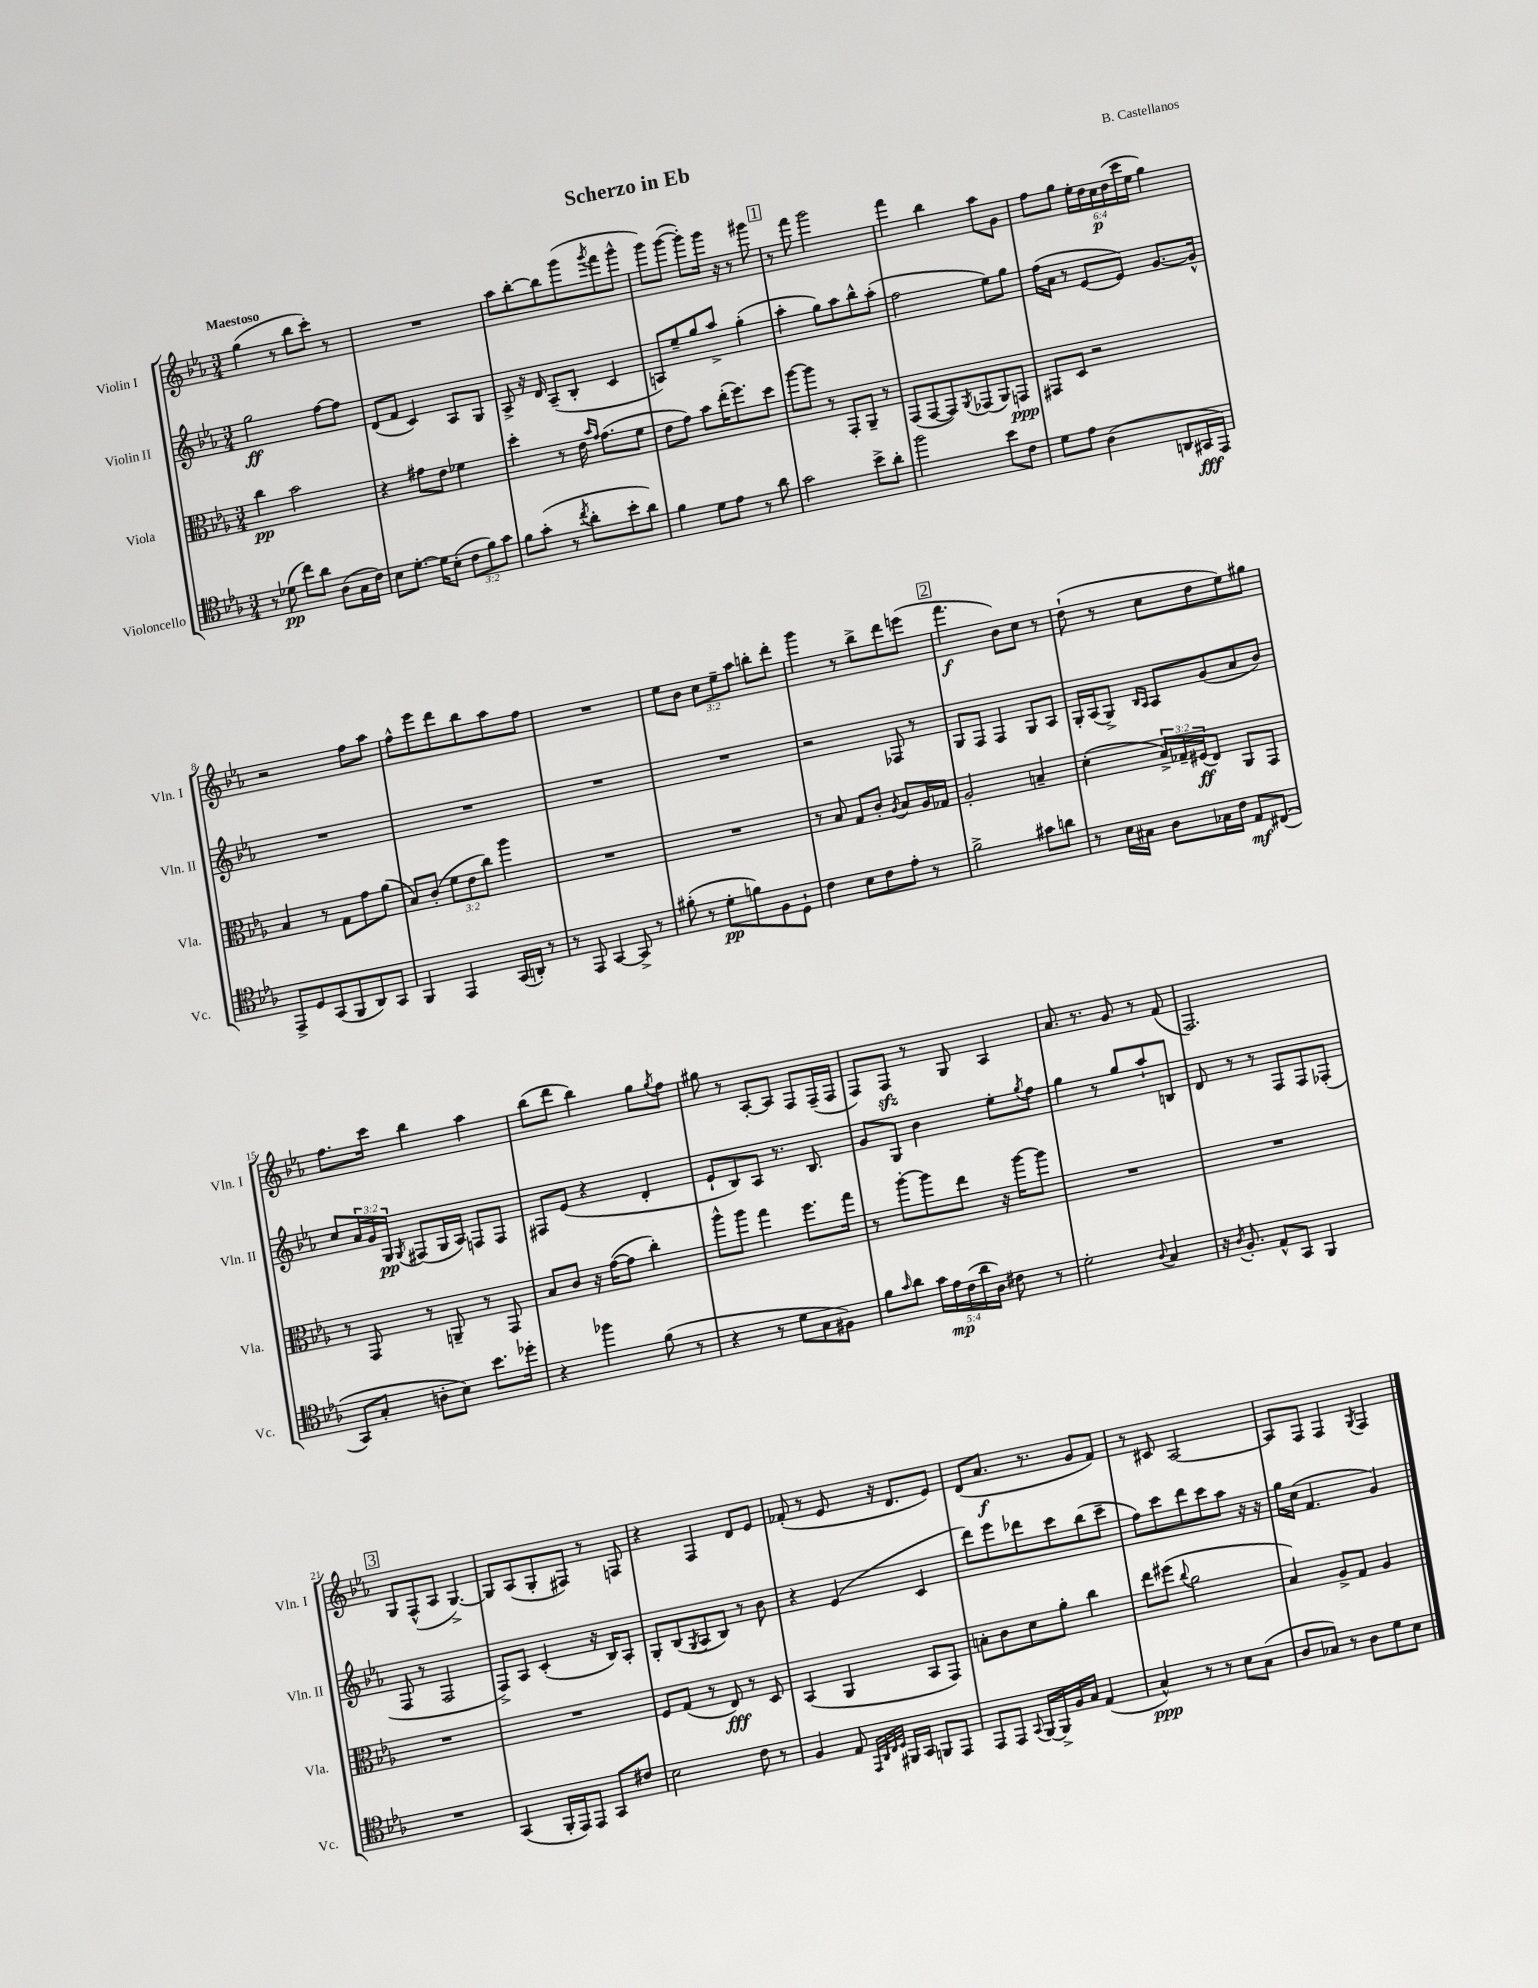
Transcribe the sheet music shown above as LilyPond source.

\header { title = "Scherzo in Eb" composer = "B. Castellanos" }
<<
\new StaffGroup <<
\new Staff = "s0" \with { instrumentName = "Violin I" shortInstrumentName = "Vln. I" } {
    \clef treble \key ees \major \numericTimeSignature \time 3/4 \override Staff.TupletNumber.text = #tuplet-number::calc-fraction-text \tempo "Maestoso"
    g''4( r8 bes''8 c'''8-.) r8 |
    R2. |
    aes''8 bes''8~-. bes''8 g'''8( \acciaccatura { g'''8 } f'''8 g'''8-^ |
    g'''8) g'''8~( g'''8-.) g'''16 r16 r8 gis'''8 |
    \mark \markup { \box "1" } r8 f'''8 g'''2 |
    f'''4 bes''4 aes''8 g'8 |
    f''8 g''8 \tuplet 6/4 { ees''16-. d''16 c''16\p d''16( c'''16 ees''16 } g''4) |
    r2 f''8 aes''8 |
    f''8-^ ees'''8 d'''8 bes''8 aes''8 f''8 |
    R2. |
    ees''8 bes'8 \tuplet 3/2 { c''8 ees''8-- aes''8 } b''8-. d'''8-. |
    g'''4 r8 bes''8-> d'''8 e'''8( |
    \mark \markup { \box "2" } f'''4.\f bes'8) c''8 r8 |
    d''8-!( r8 c''8 d''8 ees''8) gis''8 |
    f''8. c'''16 bes''4 aes''4 |
    bes''8( d'''8 bes''4) g''8 \acciaccatura { g''8 } f''8 |
    gis''8 r8 aes8~-. aes8 f8 f16--( f16 |
    f8) f8\sfz r8 g8 aes4 |
    aes'8. r8. g'8 r8 f'8( |
    f2.) |
    \mark \markup { \box "3" } g8 f8-^( aes8 g4.~->) |
    g8 aes8( g8-. fis8) r8 f8 |
    r4 f4 d'8 ees'8 |
    fes'8-.( r8 ees'8 r16 d'8. ees'8) |
    d'8( aes'8.\f r8. g'8 f'8) |
    r8 cis'8 aes2~ |
    aes8 f8 f4 \acciaccatura { g8 } f4 \bar "|." |
}
\new Staff = "s1" \with { instrumentName = "Violin II" shortInstrumentName = "Vln. II" } {
    \clef treble \key ees \major \numericTimeSignature \time 3/4 \override Staff.TupletNumber.text = #tuplet-number::calc-fraction-text
    g''2\ff f''8~ f''8 |
    d'8( f'8 c'4) aes8 g8 |
    aes8-> r16 d'16 aes8--( bes8-. c'4 |
    a8) ees''8-- g''8 aes''8-> g''4-.( |
    \mark \markup { \box "1" } aes''4-. g''8) aes''8 bes''8-^ aes''8-.( |
    f''2 ees''8) g''8 |
    f''16( aes'16 r8 ees'8~ ees'8) g'8.~ g'16-^ |
    R2. |
    R2. |
    R2. |
    R2. |
    r2 fes8 r8 |
    \mark \markup { \box "2" } g8 f8 f4 g8 aes8 |
    g16-. aes16( g8->) \grace { bes16 aes16 } aes8 g'8( aes'8 bes'8) |
    c''8 \tuplet 3/2 { aes'16 g'16 g16\pp } \acciaccatura { g8 } fis8( g16 aes16) f8 f8 |
    fis8 ees'8( r4 d'4-. |
    ees'8-! bes8) aes8 r8. bes8. |
    g'8 g8 bes'4 ees''8-. \acciaccatura { g''8 } f''8 |
    g''4 r8 g''8 aes''8-! b8 |
    d'8 r8 r8 f8 f8 fes8-.( |
    \mark \markup { \box "3" } f8 r8 f2 |
    f8->) aes8 c'4-.( r16 bes16) aes8-. |
    g8-. bes8( \acciaccatura { g8 } aes8 bes8) r8 bes'8 |
    r4 ees'4( c'4 |
    d'''8) ees'''8 des'''8 c'''8 bes''8( c'''8-- |
    f''8) c'''8 d'''8 c'''8 aes''8 r16 r16 |
    g''16 c''16( f'4. g'4) \bar "|." |
}
\new Staff = "s2" \with { instrumentName = "Viola" shortInstrumentName = "Vla." } {
    \clef alto \key ees \major \numericTimeSignature \time 3/4 \override Staff.TupletNumber.text = #tuplet-number::calc-fraction-text
    c''4\pp bes'2 |
    r4 gis'8 ees'8 fes'4 |
    d''4-. r8 ees'16 \grace { bes'16 g'16 } g'8.( f'8 |
    ees'8 g'8) bes'8 ees''16-.( f''8.) d''8 |
    \mark \markup { \box "1" } aes''8~ aes''8 r8 g,8-. aes,8-- r8 |
    g,8( g,8~ g,8) \acciaccatura { aes,8 } ges,8( aes,8) g,8\ppp |
    gis,8 d8 r2 |
    bes4 r8 g8 g'8 aes'8( |
    bes8) c'8-.( \tuplet 3/2 { f'8 ees'8 c''8) } aes''4 |
    R2. |
    R2. |
    r8 bes8 g8 c'8-. \acciaccatura { aes8 } bes8 aes16 ges16 |
    \mark \markup { \box "2" } aes2-. b4-- |
    d'4-.( \tuplet 3/2 { bes16->) ges16-- fis16\ff( } ees8) aes,8 g,8 |
    r8 g,8 r8 a,8-- r8 g,8 |
    bes8 c'8 r16 g'16~( g'8 c''4-.) |
    aes''8-^ aes''8 g''4 f''8. g''16 |
    r8 aes''8~-. aes''8 ees''8 r16 aes''16~ aes''8 |
    R2. |
    R2. |
    \mark \markup { \box "3" } R2. |
    R2. |
    f8 g8( r8 ees8\fff) r8 d8 |
    bes,4( aes,4 bes,8 g,8) |
    b8-. c'8 d'8 aes'8-. c''4 |
    ees''8 fis''8( \appoggiatura { c''8 } aes'2 |
    bes4) aes8-> g8 aes4 \bar "|." |
}
\new Staff = "s3" \with { instrumentName = "Violoncello" shortInstrumentName = "Vc." } {
    \clef tenor \key ees \major \numericTimeSignature \time 3/4 \override Staff.TupletNumber.text = #tuplet-number::calc-fraction-text
    r8 des'8\pp( c''8) aes'8 aes8( g16 c'16) |
    bes8 d'8.~-. d'16 bes8-.( \tuplet 3/2 { c'8 f'8) g'8 } |
    f'8 g'8-.( r8 \acciaccatura { c''8 } aes'8-. bes'8-. aes'8) |
    f'4 d'8 ees'8 r8 aes'8 |
    \mark \markup { \box "1" } g'2 bes'8-> aes'8-. |
    f''2 bes'8 c'8 |
    d'8 ees'8 aes4( a,8 gis,16\fff ees,16) |
    ees,8-> d8 g,8( f,8 aes,8) g,8 |
    f,4 ees,4 g,16( a,16-.) r8 |
    r8 ees,8 g,4~ g,8-> r8 |
    fis'8-.( r8 d'8-.\pp f'8) f8 d8-! |
    c'4 bes8 c'8 ees'8-. r8 |
    \mark \markup { \box "2" } f'2-> gis'8 a'8 |
    r8 bes16 gis16 aes8 ges16 c'16 ees8\mf cis8(\( |
    g,8) g8-. a8-. bes8\) bes'8. des''16-. |
    r4 fes''4 f'8( r8 |
    r4 r8 d'8 g8 fis8) |
    f'8 \grace { g'16 } aes'8 \tuplet 5/4 { g'16 ees'16\mp c'16( aes'16 aes16) } cis'8 r8 |
    d'2-. \appoggiatura { aes8 } g4 |
    r16 \acciaccatura { aes8 } f8.-. ees8-^ g,8 f,4 |
    \mark \markup { \box "3" } R2. |
    g,4( f,16-. ees,16) ees,8 g,8 cis'8 |
    bes2 c'8 r8 |
    f4 ees8 \grace { ees,32 aes,32 c32 d32 } fis,16 g,16 f,8 ees,8 |
    ees,8 ees,8 \appoggiatura { g,8 } f,16~ f,16-> f16 g16 ees4( |
    g4-^\ppp) r8 r8 bes8 g8( |
    aes8 ges8) r8 aes8 d'8 bes8 \bar "|." |
}
>>
>>
